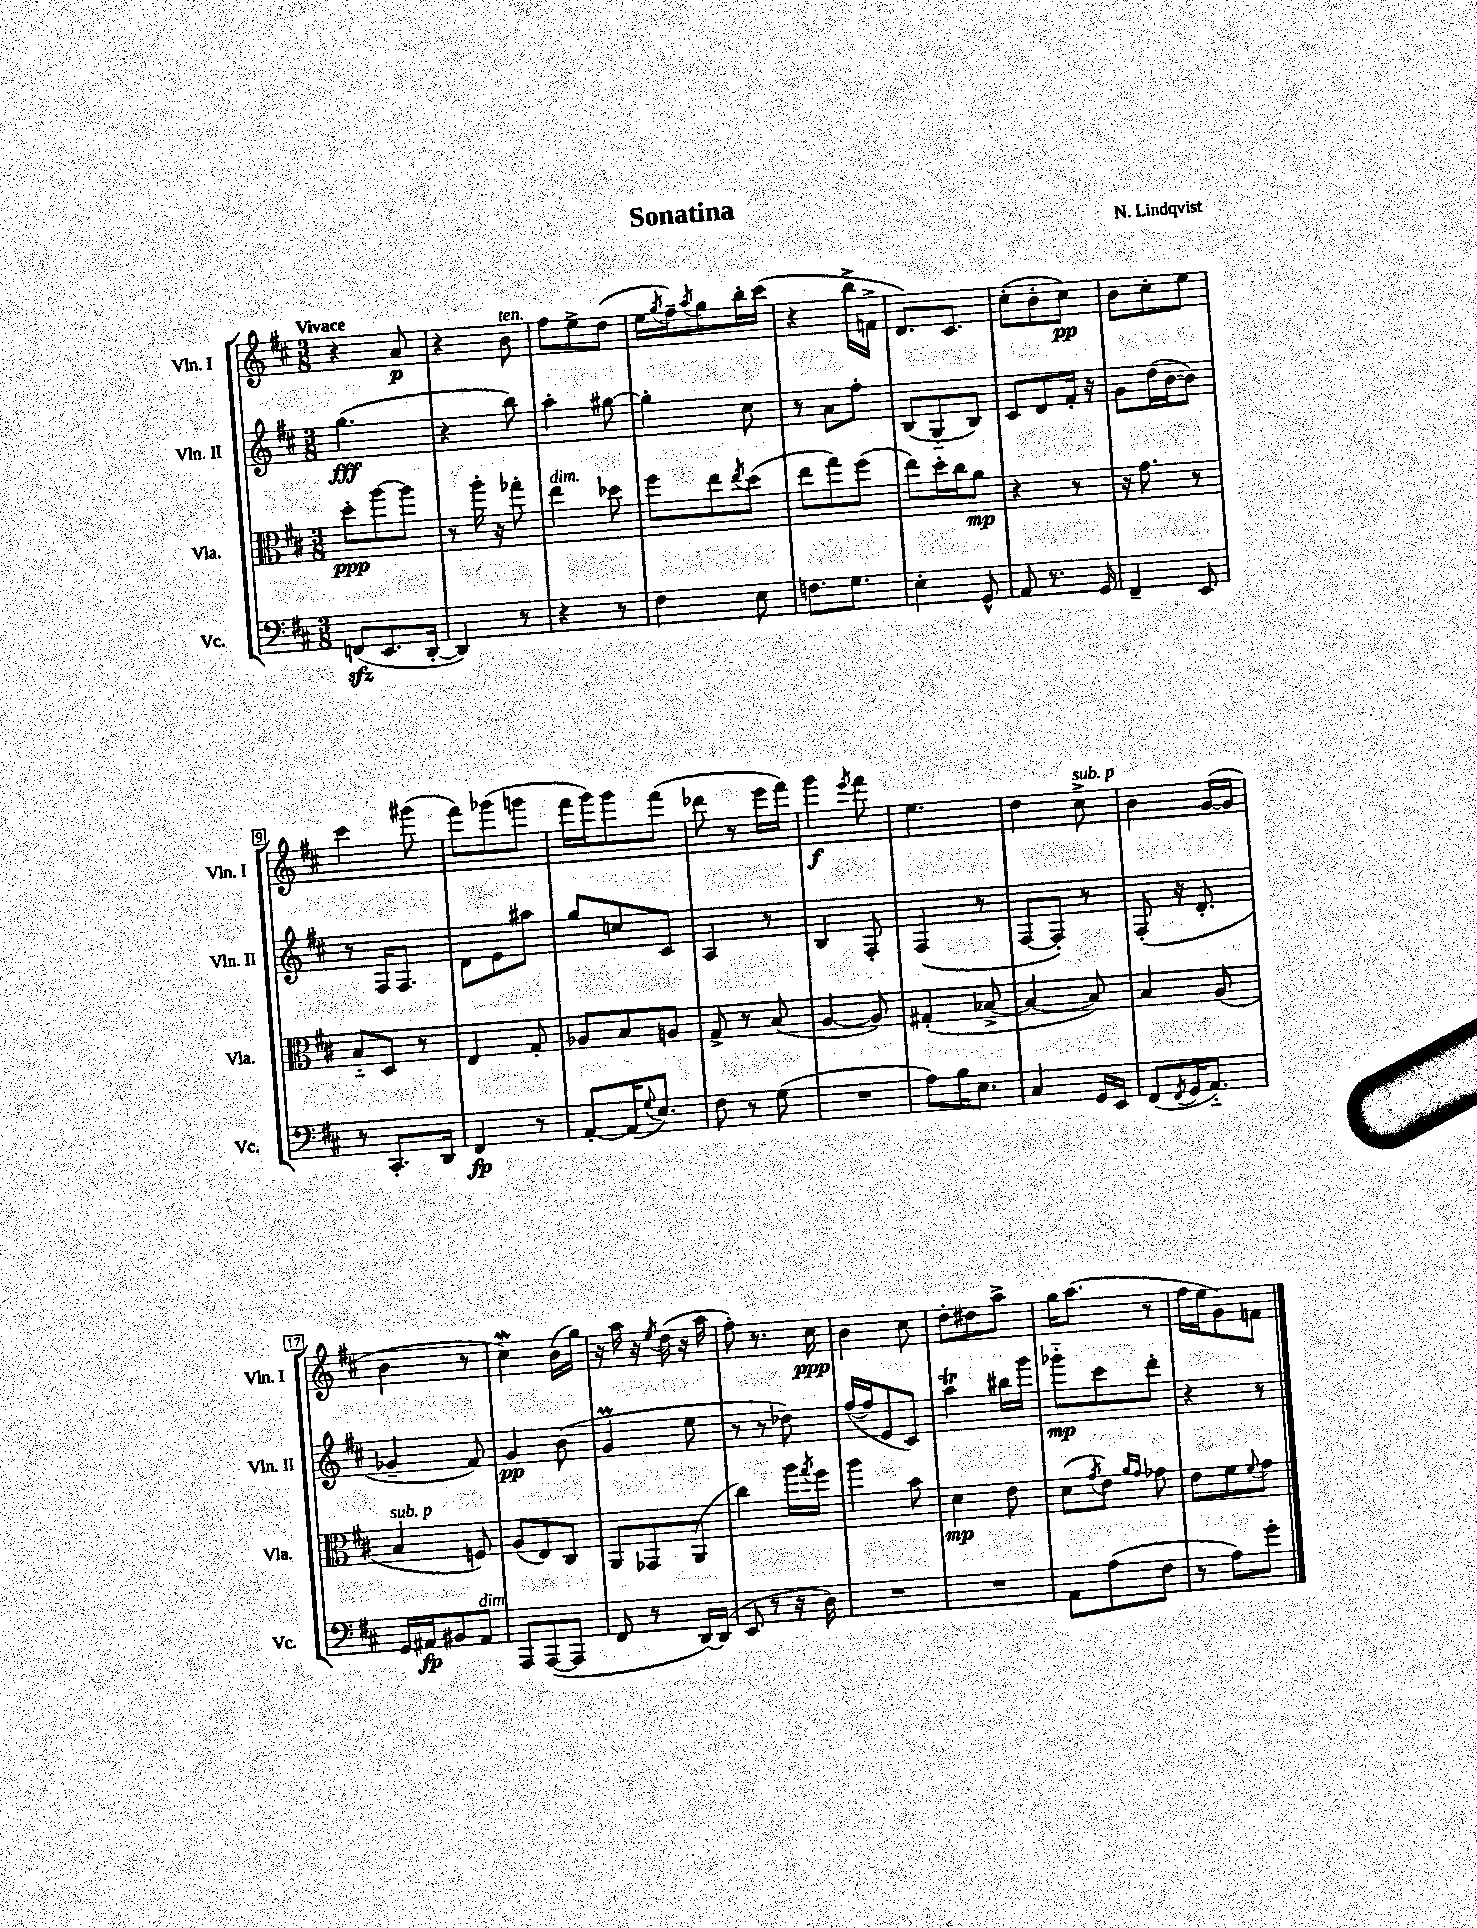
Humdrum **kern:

**kern	**kern	**kern	**kern
*staff4	*staff3	*staff2	*staff1
*clefF4	*clefC3	*clefG2	*clefG2
*k[f#c#]	*k[f#c#]	*k[f#c#]	*k[f#c#]
*M3/8	*M3/8	*M3/8	*M3/8
(8FF	8dd'	(4.gg	4r
8.EE	[8aa	.	.
.	8aa]	.	8a
[16DD'	.	.	.
=	=	=	=
4DD])	8r	4r	4r
.	16aa'	.	.
.	16r	.	.
8r	8gg-'	8bb)	8b
=	=	=	=
4r	4ee	4aa'	8ff#
.	.	.	8ee^
8r	8dd-	[8gg#	(8dd
=	=	=	=
4F#	8ff#	4gg#']	16ee
.	.	.	8qgg
.	.	.	16ff#~)
.	.	.	8qaa
.	8ee	.	8gg
.	8qee	.	.
8E	(8dd	8cc#	16bb'
.	.	.	(16ccc#
=	=	=	=
8.F	8ee	8r	4r
.	8gg)	8a	.
8.G	.	.	.
.	(8ff#	8ff#'	16bb^
.	.	.	16f^
=	=	=	=
4E'	8ee)	(8B	8.d)
.	16dd'	8G'~	.
.	16cc#	.	8.c#
8GG^^	8a	8B)	.
=	=	=	=
8AA	4r	8c#	(8cc#'
8.r	.	8d	8b'
.	8r	16f#'	8cc#)
16GG	.	16r	.
=	=	=	=
4FF#~	16r	8g	8b
.	8.g	.	.
.	.	(16dd	8cc#'
.	.	[16b	.
8EE	8r	8b])	8ee
=	=	=	=
8r	8B'~	8r	4ccc#
8.CC#'	8D	16F#	.
.	.	8.F#	.
.	8r	.	(8ggg#
16DD	.	.	.
=	=	=	=
4FF#	4E	8d	8fff#)
.	.	8e	(8ggg-
8r	8G'	8aa#	8ggg
=	=	=	=
[8AA'	8A-	8gg	16fff#
.	.	.	16ggg)
(16AA]	8B	8cc	8ggg
8qqG	.	.	.
8.E)	.	.	.
.	8A	8c#	(8fff#
=	=	=	=
8F#	8G^	4A	8ddd-
8r	8r	.	8r
(8G	(8B	8r	16eee
.	.	.	16fff#)
=	=	=	=
4.r	[4A	4B	4ggg
.	.	.	8qeee
.	8A])	8F#'	8fff#
=	=	=	=
8A)	(4G#'	(4F#	4.ee
16B	.	.	.
8.E	.	.	.
.	[8B-^	8r	.
=	=	=	=
4C#	4B-_	[8F#	4dd
.	.	8F#'])	.
16GG	8B-])	8r	8cc#^
16EE	.	.	.
=	=	=	=
(8FF#	4B	(8F#'	4b
8qFF#	.	.	.
16GG	.	16r	.
8.AA'~)	.	8.d'	.
.	(8A	.	([16g
.	.	.	16g]
=	=	=	=
16GG	4B	4g-~	4b
16AA#	.	.	.
8BB#	.	.	.
8AA#	8F)	8f#)	8r
=	=	=	=
8AAA	(8A	4g	4cc#)
([8AAA	8E)	.	.
8AAA]	8C#	(8b	(16b
.	.	.	16gg)
=	=	=	=
8FF#	8AA	4g	16r
.	.	.	16aa
8r	8GG-	.	16r
.	.	.	8qee
.	.	.	(16dd
[16DD)	(8AA	8ee	16r
(16DD]	.	.	16aa
=	=	=	=
8EE	4cc#)	8r	8ff#')
8r	.	8r	8.r
16r	16aa	8dd-)	.
.	8qgg	.	.
16D)	16ff#	.	16cc#
=	=	=	=
4.r	4aa	([16ff#	4b
.	.	16ff#]	.
.	.	8e	.
.	8b	8c#)	8cc#
=	=	=	=
4.r	4d	4aa	8dd'
.	.	.	8dd#
.	8e	16bb#	8aa^
.	.	16ggg	.
=	=	=	=
8AA	(8d	8ggg-'~	16gg
.	.	.	(8.aa
.	8qg	.	.
(8A	8e)	8ccc#	.
.	16qqa	.	.
.	16qqg	.	.
8F#	8g-	8ddd'	8r
=	=	=	=
8r	8e	4r	16ff#
.	.	.	16ee
8A)	8f#	.	8g)
.	8qqf#	.	.
8g'	8g	8r	8f
==	==	==	==
*-	*-	*-	*-
